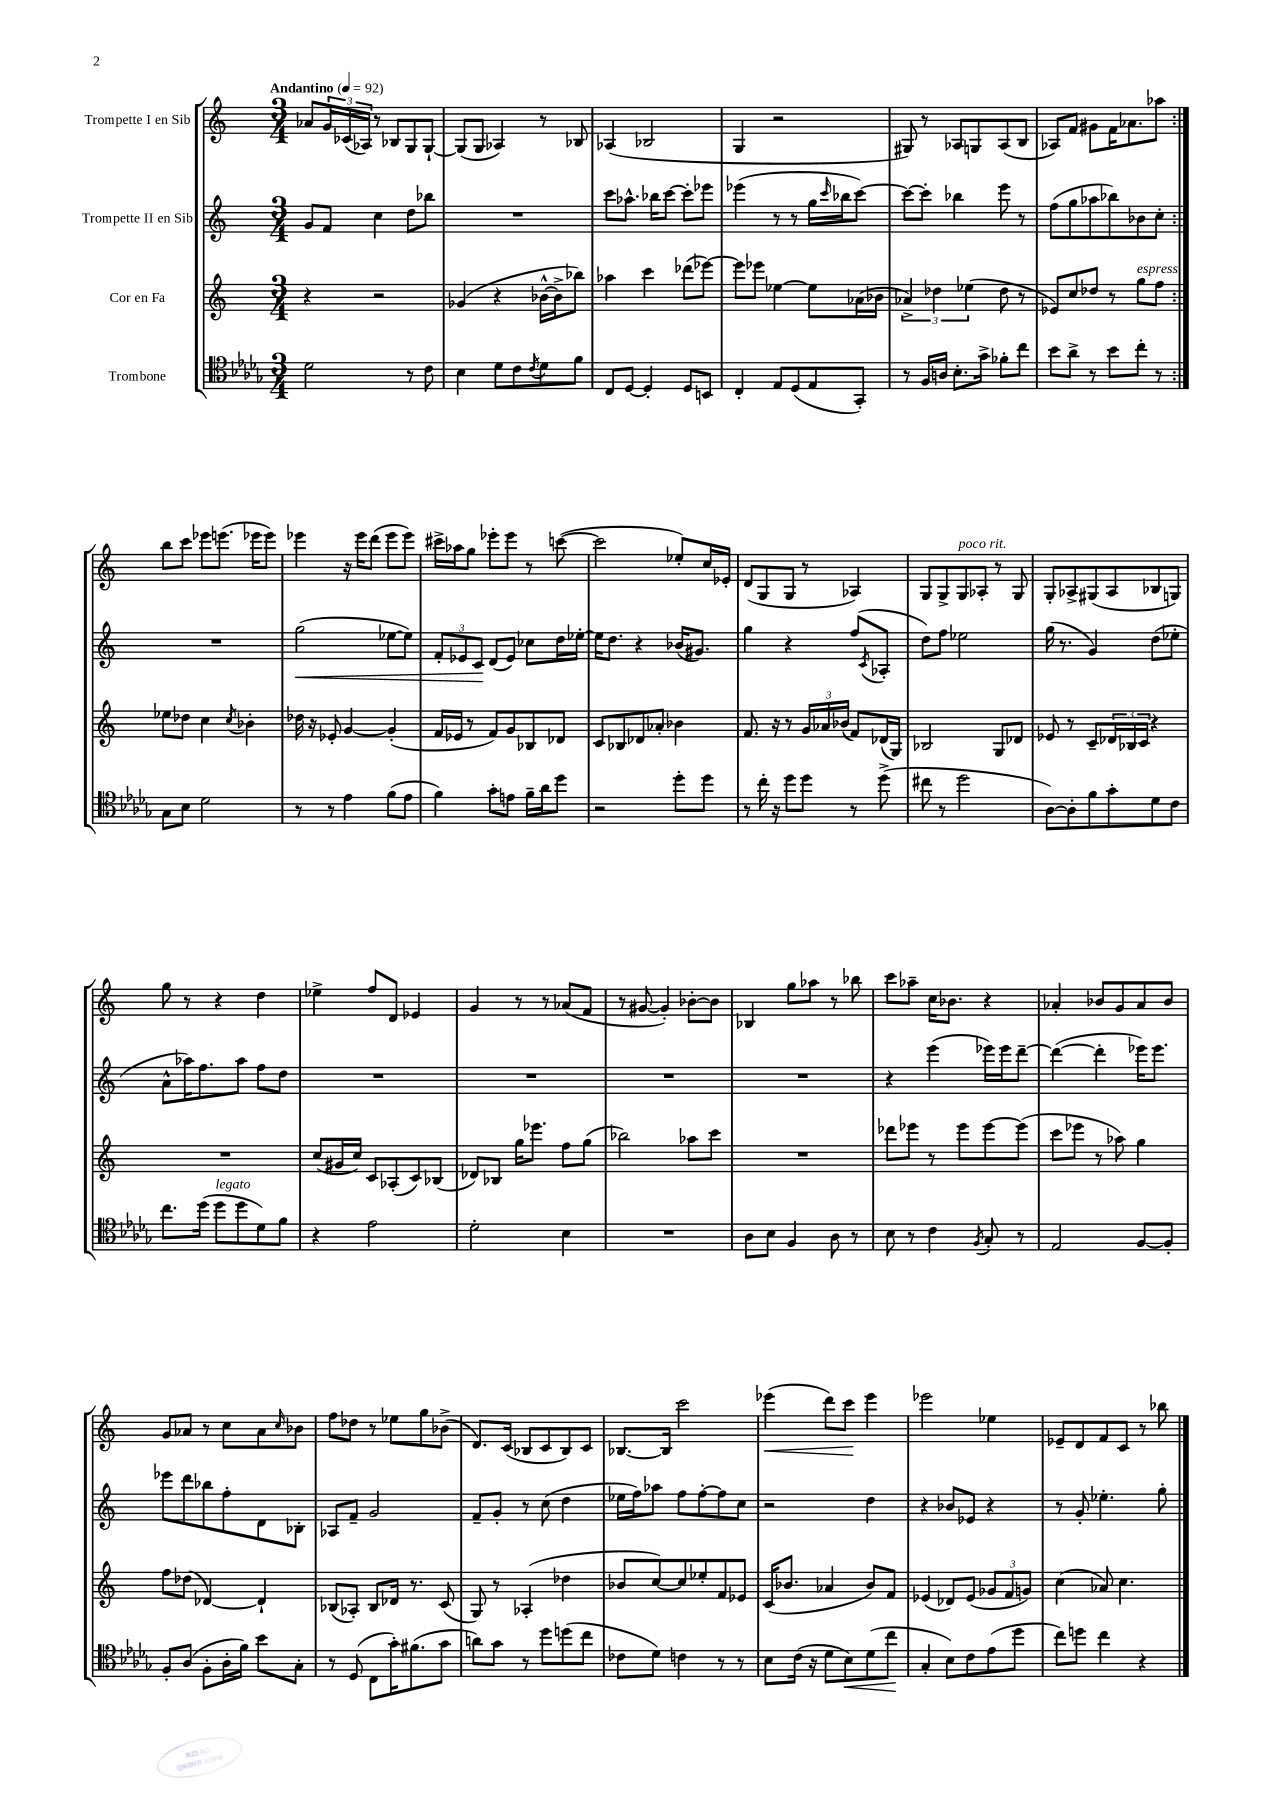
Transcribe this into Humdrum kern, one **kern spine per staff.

**kern	**kern	**kern	**kern
*staff4	*staff3	*staff2	*staff1
*clefC4	*clefG2	*clefG2	*clefG2
*k[b-e-a-d-g-]	*k[]	*k[]	*k[]
*M3/4	*M3/4	*M3/4	*M3/4
*MM92	*MM92	*MM92	*MM92
2d-\	4r	8g/L	8a-/L
.	.	8f/J	24g/L
.	.	.	(24c-/
.	.	.	24A-/JJ)
.	2r	4cc\	8r
.	.	.	8B-/L
8r	.	8dd\L	8G/
8c\	.	8bb-\J	[8G`/J
=	=	=	=
4B-\	(4g-/	2.r	(8G/]L
.	.	.	8G/J
8d-\L	4r	.	4A-/)
8c\	.	.	.
8qc/	.	.	.
8d-\	[16b-^^\LL	.	8r
.	16b-^\]J	.	.
8f\J	8bb-\J)	.	8B-/
=	=	=	=
8C/L	4aa-\	8ccc\L	(4A-/
[8D-/J	.	8.aa-^^\J	.
4D-'/]	4ccc\	.	2B-/
.	.	16bb-\LK	.
.	.	[8ccc\J	.
8D-/L	(8ddd-\L	8ccc'\]L	.
8BB/J	[8eee-\J)	8eee-\J	.
=	=	=	=
4C'/	8eee-\]L	(4eee-\	4G/
.	8eee-\J	.	.
8E-/L	[4ee-\	8r	2r
(8D-/	.	8r	.
8E-/	8ee-\]L	16gg\LL	.
.	.	16qqccc/	.
.	.	16bb-\J	.
8GG-'/J)	(16a-\L	[8ccc\J)	.
.	16b-\JJ	.	.
=	=	=	=
8r	6a-^/)	8ccc\_L	8G#/)
16F/LL	.	8ccc'\]J	8r
.	6dd-\	.	.
16A/JJ	.	.	.
8.B-'\L	.	4bb-\	8A-/L
.	(6ee-\	.	.
.	.	.	8G/
16g-^\Jk	.	.	.
8f-'\L	8dd-\	8eee\	(8A-/
8cc\J	8r	8r	8B/J
=	=	=	=
8b-\L	8e-/L)	(8ff\L	8A-/L)
8a-^\J	8cc/	8gg\	8f/J
8r	8dd-/J	8aa-\	8g#\L
8b-\L	8r	8bb-\)	16f\K
.	.	.	8.a-\
8cc'\J	8gg\L	8b-\	.
8r	8ff\J	8cc'\J	8aa-\J
=:|!	=:|!	=:|!	=:|!
8G-\L	8ee-\L	2.r	8bb\L
8B-\J	8dd-\J	.	8ccc\J
2d-\	4cc\	.	8eee-\L
.	.	.	(8.eee\J
.	8qcc/	.	.
.	4b-'\	.	.
.	.	.	16eee-\LK
.	.	.	8eee-\J)
=	=	=	=
8r	16dd-\	(2gg\	4eee-\
.	16r	.	.
8r	8e-'/	.	.
4e-\	[4g/	.	16r
.	.	.	16eee-\LK
.	.	.	(8ddd\J
(8f\L	(4g'/]	[8ee-\L	8eee-\L
8e-\J	.	8ee-\]J)	8eee-\J)
=	=	=	=
4f\)	16f/LL	12f'/L	16ccc#^\LL
.	16e-/JJ	.	16aa-\J
.	.	12e-/	.
.	8r	.	8gg\J
.	.	12c/J	.
8g-'\L	8f/L)	(8d/L	8eee-'\L
8e\J	8g/	8e-/J)	8eee-\J
16f~\LL	8B-/	8cc-\L	8r
16a-\J	.	.	.
8dd-\J	8d-/J	16dd\L	([8ccc\
.	.	[16ee-'\JJ	.
=	=	=	=
2r	8c/L	16ee-\]LK	2ccc\]
.	.	8.dd\J	.
.	8B-/	.	.
.	8d-/	4r	.
.	8a-'/J	.	.
8dd-'\L	4b-\	(16b-/LK	8ee-'/L)
.	.	8.g#/J)	.
8dd-\J	.	.	16cc/L
.	.	.	16e-'/JJ
=	=	=	=
8r	8.f/	4gg\	(8d/L
16cc'\	.	.	8G/
16r	16r	.	.
8dd-\L	8r	4r	8G/J
8dd-\J	24g/LL	.	8r
.	24a-/	.	.
.	(24b-/JJ	.	.
8r	8f/L)	(8ff/L	4A-/)
.	.	8qc/	.
(8dd-^\	(16d-/L	8A-'/J	.
.	16G/JJ)	.	.
=	=	=	=
8cc#\	2B-/	8dd\L)	8G/L
8r	.	8ff\J	8G^/
2dd-\	.	2ee-\	8G/
.	.	.	8A-'/J
.	8G/L	.	8r
.	8d-/J	.	8G/
=	=	=	=
[8A-\L)	8e-/	(16gg\	8G'/L
.	.	8.r	.
8A-'\]	8r	.	8A-^/
8f\	8c~/L	4g/)	(8G#/
8g-'\	24d-/L	.	8A-/
.	24B-/	.	.
.	24c/JJ	.	.
8d-\	4r	(8dd\L	8B-/
8c\J	.	8ee-'\J	8G/J)
=	=	=	=
8.cc\L	2.r	8a^^\L	8gg\
.	.	16aa-\K)	8r
(16dd-\Jk	.	8.ff\	.
8dd-\L	.	.	4r
8dd-\	.	8aa-\J	.
8d-\)	.	8ff\L	4dd\
8f\J	.	8dd\J	.
=	=	=	=
4r	(8cc/L	2.r	4ee-^\
.	16g#/L	.	.
.	16cc/JJ)	.	.
2e-\	8c/L	.	8ff/L
.	(8A-'/	.	8d/J
.	8c/)	.	4e-/
.	(8B-/J	.	.
=	=	=	=
2d-'\	8d-/L)	2.r	4g/
.	8B-/J	.	.
.	16gg\LK	.	8r
.	8.eee-\J	.	.
.	.	.	8r
4B-\	8ff\L	.	(8a-/L
.	(8gg\J	.	8f/J
=	=	=	=
2.r	2bb-\)	2.r	8r
.	.	.	[8g#/
.	.	.	4g#'/])
.	8aa-\L	.	[8b-'\L
.	8ccc\J	.	8b-\]J
=	=	=	=
8A-\L	2.r	2.r	4B-/
8B-\J	.	.	.
4F/	.	.	8gg\L
.	.	.	8aa-\J
8A-\	.	.	8r
8r	.	.	8bb-\
=	=	=	=
8B-\	8ddd-\L	4r	8ccc\L
8r	8eee-\J	.	8aa-~\J
4c\	8r	(4eee\	16cc\LK
.	.	.	8.b-\J
.	8eee-\L	.	.
8qF/	.	.	.
8G-'/	[8eee-\	16eee-\LL)	4r
.	.	16eee-\J	.
8r	(8eee-\]J	[8ddd~\J	.
=	=	=	=
2E-/	8ccc\L	(4ddd\_	4a-'/
.	8eee-\J	.	.
.	8r	4ddd'\]	8b-/L
.	8aa-\)	.	8g/
[8F/L	4gg\	16eee-\LK)	8a-/
.	.	8.eee-\J	.
8F'/]J	.	.	8b-/J
=	=	=	=
8F'/L	8ff\L	8eee-\L	8g/L
(8A-/J	(8dd-\J	8ddd\	8a-/J
8F'\L	[4d-/)	8bb-\	8r
16A-'\L	.	8ff'\	8cc\L
16f\JJ)	.	.	.
8b-\L	4d-`/]	8d\	8a-\
.	.	.	16qqcc/
8G-'\J	.	8B-'\J	8b-\J
=	=	=	=
8r	(8B-/L	8A-/L	8ff\L
(8D-/	8A-'/J)	8f~/J	8dd-\J
8C\L	8B-/L	2g/	8r
16g-'\K)	16d-/Jk	.	8ee-\L
(8.f#\	8.r	.	.
.	.	.	8gg\
8g-\J	(8c/	.	(8b-^\J
=	=	=	=
8a\L)	8G/)	8f~/L	8.d/L)
8g-\J	8r	8g'/J	.
.	.	.	(16c/Jk
8r	(4A-'/	8r	8B-/L
8dd-\L	.	(8cc\	8c/
(8dd\	4dd-\	4dd\	8B-/)
8cc\J	.	.	8c/J
=	=	=	=
8c-\L	8b-/L	16ee-\LL	[8.B-/L
.	.	16ff\J)	.
8d-\J)	[8cc/)	8aa-\J	.
.	.	.	16B-/]Jk
4c\	8cc/]	8ff\L	2ccc\
.	8ee-'/	[8ff'\	.
8r	8f/	8ff\]	.
8r	8e-/J	8cc\J	.
=	=	=	=
8B-\L	(16c/LK	2r	(4eee-\
.	8.b-/J	.	.
(16c\Jk	.	.	.
16r	.	.	.
8d-\L	4a-/	.	8ddd\L)
8B-\)	.	.	8ccc\J
(8d-\	8b-/L)	4dd\	4eee-\
8cc\J	8f/J	.	.
=	=	=	=
4G-'/	(4e-/	4r	2eee-\
8B-\L)	8d-/L)	8b-/L	.
8c\	(8e-/J	8e-/J	.
(8e-\	12g-/L	4r	4ee-\
.	12f/	.	.
8dd-\J	.	.	.
.	12g/J)	.	.
=	=	=	=
8cc\L)	(4cc\	8r	8e-~/L
8dd\J	.	8g'/	8d/
4cc\	8a-/)	4.ee-'\	8f/
.	4.cc\	.	8c/J
4r	.	.	8r
.	.	8gg'\	8bb-\
==	==	==	==
*-	*-	*-	*-
